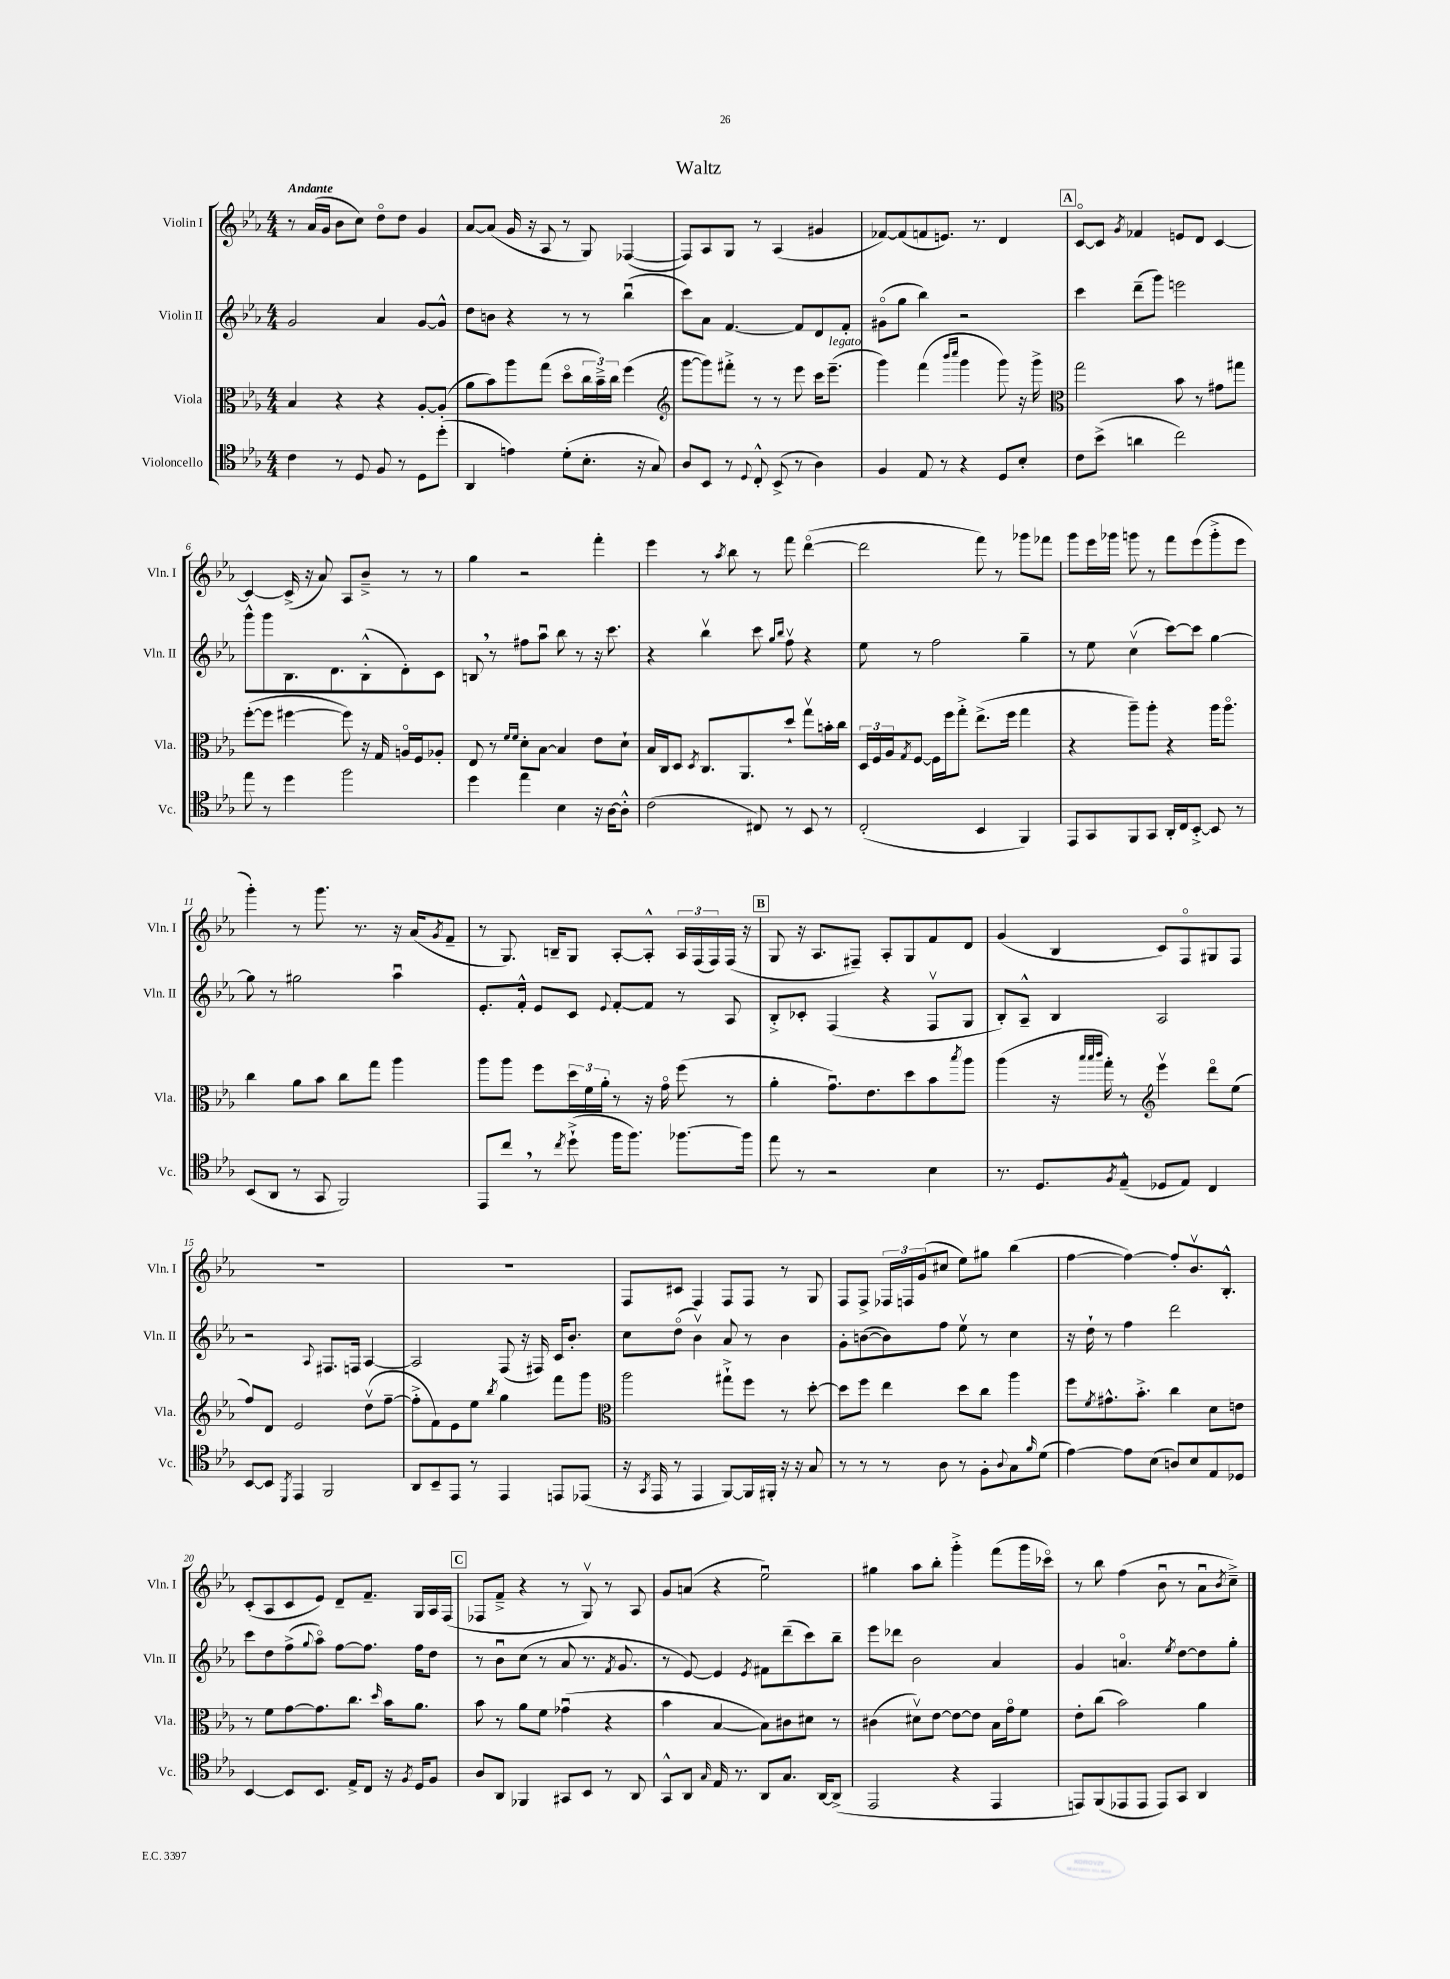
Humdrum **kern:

**kern	**kern	**kern	**kern
*staff4	*staff3	*staff2	*staff1
*clefC4	*clefC3	*clefG2	*clefG2
*k[b-e-a-]	*k[b-e-a-]	*k[b-e-a-]	*k[b-e-a-]
*M4/4	*M4/4	*M4/4	*M4/4
4c	4B-	2g	8r
.	.	.	(16a-
.	.	.	16g
8r	4r	.	8b-
8D	.	.	8cc)
8F	4r	4a-	8ddo
8r	.	.	8dd
8D	[8A-'	[8g	4g
(8dd'	(8A-']	8g^^]	.
=	=	=	=
4AA-	8a-	8dd	[8a-
.	8b-)	8b	(8a-]
4e)	8aa-	4r	16g
.	.	.	16r
.	(8gg	.	8A-
(8d'	8ddo	8r	8r
8.B-'	24cc	8r	8G)
.	24b-~^)	.	.
.	24cc	.	.
.	(4ff	(4bb-u	([4F-
16r	.	.	.
8G)	.	.	.
=	=	=	=
*	*clefG2	*	*
8A-	[8ggg	8ccc)	8F-])
8BB-	8ggg])	8a-	8A-
8r	8fff#'^	[4.f	8G
8qqD	.	.	.
8C'^^	8r	.	8r
(8BB-^	8r	.	(4A-
8r	8eee-	8f]	.
4A-)	16ccc	8d	4g#
.	(8.eee-~	.	.
.	.	8f'	.
=	=	=	=
4F	4ggg)	(8g#o	[8f-)
.	.	8gg	(8f-]
8E-	(4fff	4bb-)	8f
8r	.	.	8.e)
.	16qqbbb-	.	.
.	16qqcccc	.	.
4r	4ggg	2r	.
.	.	.	8.r
8D	8ggg)	.	4d
8B-'	16r	.	.
.	16ggg^	.	.
=	=	=	=
*	*clefC3	*	*
8c	2gg	4ccc	[8co
(8b-^	.	.	8c]
.	.	.	8qg
4a	.	(8ddd~	4f-
.	.	8ggg)	.
2cc)	8b-	2eee	8e
.	8r	.	8d
.	8g#	.	[4c
.	8gg#	.	.
=	=	=	=
8ee-	([8ff'	8ggg^^	4c_
8r	8ff]	8ggg	.
4dd	[4ff#	8.B-	(16c^]
.	.	.	16r
.	.	.	8a-)
.	.	8.d	.
2ff	8ff#])	.	8A-
.	16r	(8B-'^^	8b-~^
.	16G	.	.
.	16Ao	8d')	8r
.	16F	.	.
.	8A-'	8c	8r
=	=	=	=
4dd	8E-	8B	4gg
.	8r	8r	.
.	16qqf	.	.
.	16qqf	.	.
4ee-	8d'	8ff#	2r
.	[8B-	8aa-u	.
4B-	4B-]	8bb-	.
.	.	8r	.
16r	8e-	16r	4fff'
[16A-	.	8.ccc	.
8A-'^^]	8d`	.	.
=	=	=	=
(2c	16B-	4r	4eee-
.	16C	.	.
.	8D	.	.
.	8qD	.	.
.	8.C	4bb-v	8r
.	.	.	8qaa-
.	.	.	8bb-
.	8.AA-	.	.
8C#)	.	8ccc	8r
.	.	16qqgg	.
.	.	16qqbb-	.
8r	8dd`	8ffv	8fff
8BB-	8ggv	4r	([4dddo
8r	16b'	.	.
.	16cc	.	.
=	=	=	=
(2C'	24D	8ee-	2ddd]
.	24F	.	.
.	24A-	.	.
.	8qG	.	.
.	[8F	8r	.
.	16F]	2ff	.
.	16ff	.	.
.	8gg'^	.	.
4BB-	(8.ee-^	.	8fff)
.	.	.	8r
.	16ff	.	.
4FF)	4gg	4gg~	8ggg-
.	.	.	8fff-
=	=	=	=
8EE-	4r	8r	8ggg
8GG	.	8ee-	16eee-
.	.	.	16ggg-
8FF	8aa-~)	(4ccv	8ggg
8GG	8aa-'	.	8r
16AA-'	4r	[8ccc)	8fff
16C	.	.	.
[8BB-'^	.	8ccc]	(8eee-
8BB-]	16aa-	[4gg	8ggg'^
.	8.aa-o	.	.
8r	.	.	8eee-
=	=	=	=
(8BB-	4cc	8gg]	4ggg')
8AA-	.	8r	.
8r	8a-	2gg#	8r
8GG	8b-	.	8.ggg
2FF)	8cc	.	.
.	.	.	8.r
.	8gg	.	.
.	4aa-	4aa-u	16r
.	.	.	(16a-
.	.	.	8qg
.	.	.	8f~
=	=	=	=
8EE-	8aa-	8.e-'	8r
8cc	8aa-	.	8.G)
.	.	16f'^^	.
8r	8ff	8e-	.
.	.	.	16B~
8qcc	.	.	.
(8dd`^	24dd	8c	8G
.	24f	.	.
.	24a-'	.	.
.	.	8qqe-	.
16ff	8r	[8f'	[8A-'
8.ff)	.	.	.
.	16r	8f]	8A-'^^]
.	16go	.	.
[8.ff-	(8ff	8r	24A-
.	.	.	(24F
.	.	.	24F)
.	8r	8A-	(16F
16ff-]	.	.	16r
=	=	=	=
8ee-	4a-'	8B-'^	8G
8r	.	8c-'	16r
.	.	.	8.A-
2r	8.gu)	(4F	.
.	.	.	8F#~)
.	8.e-	.	.
.	.	4r	8A-'
.	8dd	.	8G
4B-	8b-	8Fv	8f
.	8qbb-	.	.
.	8aa-	8G	8d
=	=	=	=
8.r	(4aa-	8B-')	(4g
.	.	8A-~^^	.
8.D	.	.	.
.	16r	4B-	4B-
.	32qqbb-	.	.
.	32qqbb-	.	.
.	32qqccc	.	.
.	16gg')	.	.
8qF	.	.	.
(8E-~^^	8r	.	.
*	*clefG2	*	*
8D-	4eee-v	2A-	8c)
8E-)	.	.	8Fo
4C	8dddo	.	8G#
.	(8ee-	.	8F
=	=	=	=
[8BB-	8ff)	2r	1r
8BB-]	8d	.	.
8qDD	.	.	.
4EE-	2e-	.	.
.	.	8qqA-	.
2FF	.	8.F#	.
.	.	16F	.
.	(8ddv	[4A-	.
.	[8ff~	.	.
=	=	=	=
8AA-	8ff'^]	2A-]	1r
8BB-~	8f)	.	.
8EE-	8e-	.	.
8r	8ee-	.	.
.	8qbb-	.	.
4EE-	4gg	(8F	.
.	.	16r	.
.	.	16F#)	.
8EE	8fff	16c	.
.	.	8.b-'	.
(8EE-	8ggg	.	.
=	=	=	=
*	*clefC3	*	*
16r	2aa-	8cc	8F
8qGG	.	.	.
16EE-	.	.	.
8r	.	(8ddo	8c#
4EE-	.	4b-v)	4F
[8FF)	8gg#`^	8a-	8F
16FF]	8ff	8r	8F
16FF#'	.	.	.
16r	8r	4b-	8r
16r	.	.	.
8G	[8dd'	.	8G
=	=	=	=
8r	8dd]	8g'	8F
8r	8ff	([8b	8F^
8r	4ee-	8b])	24F-
.	.	.	24F
.	.	.	(24g
8A-	.	8ff	8cc#
8r	8dd	8ee-v	8ee-)
8F'	8cc	8r	8gg#
8qqA-	.	.	.
8G	4aa-	4cc	(4bb-
16qqf	.	.	.
(8d	.	.	.
=	=	=	=
[4e-)	8ff	16r	[4ff
.	.	16dd`	.
.	8qf	.	.
.	8.g#^^	8r	.
8e-]	.	4ff	4ff_)
.	8.b-'^	.	.
(8B-	.	.	.
8A)	4cc	2ddd	8ff']
8B-	.	.	8.b-v
8E-	8d	.	.
.	.	.	8.B-'^^
8D-	8e	.	.
=	=	=	=
[4BB-	8r	8ccc	(8c'
.	8f	8dd	8A-
8BB-]	[8g	(8ff^	8c
.	.	8qqgg	.
8.BB-	8.g]	8aa-o)	8e-)
.	.	[8ff	8d~
16E-^	8.cc	.	.
8C	.	8.ff]	8.f~
.	16qqdd	.	.
16r	16b-	.	.
8qF	.	.	.
16D	8.a-	16ff	16G
8F	.	8dd	16A-
.	.	.	(16F
=	=	=	=
8A-	8b-	8r	8F-
8AA-	8r	8b-u	8f~^
4FF-	8a-	(8cc	4r
.	8f	8r	.
8GG#	(4g-u	8a-	8r
8BB-	.	8.r	8Gv)
8r	4r	.	8r
.	.	8qf	.
.	.	8.g	.
8AA-	.	.	8A-
=	=	=	=
8GG^^	4b-	8r	8g
8AA-	.	[8e-)	(8a
16qqG	.	.	.
16E-	[4B-	4e-]	4r
8.r	.	.	.
.	.	8qe-	.
8AA-	8B-])	8f#	2ee-u)
8.G	8c#	(8ddd~	.
.	8d#	8ccc)	.
[16AA-	.	.	.
(8AA-^]	8r	8bb-~	.
=	=	=	=
2EE-	(4c#	8eee-	4gg#
.	.	8ddd-	.
.	8d#v)	2b-	8aa-
.	[8e-	.	8bb-'
4r	8e-_	.	4ggg'^
.	8e-]	.	.
4EE-	16B-	4a-	(8fff
.	16go	.	.
.	8f	.	16ggg
.	.	.	16ccc-o)
=	=	=	=
8EE)	8e-'	4g	8r
(8FF	(8cc	.	8bb-
8EE-	2b-)	4.ao	(4ff
8EE-	.	.	.
8EE-)	.	.	8b-u
.	.	8qee-	.
8GG	.	[8dd	8r
4AA-	4a-	8dd]	8a-u
.	.	.	8qb-
.	.	8gg'	8cc~^)
==	==	==	==
*-	*-	*-	*-
